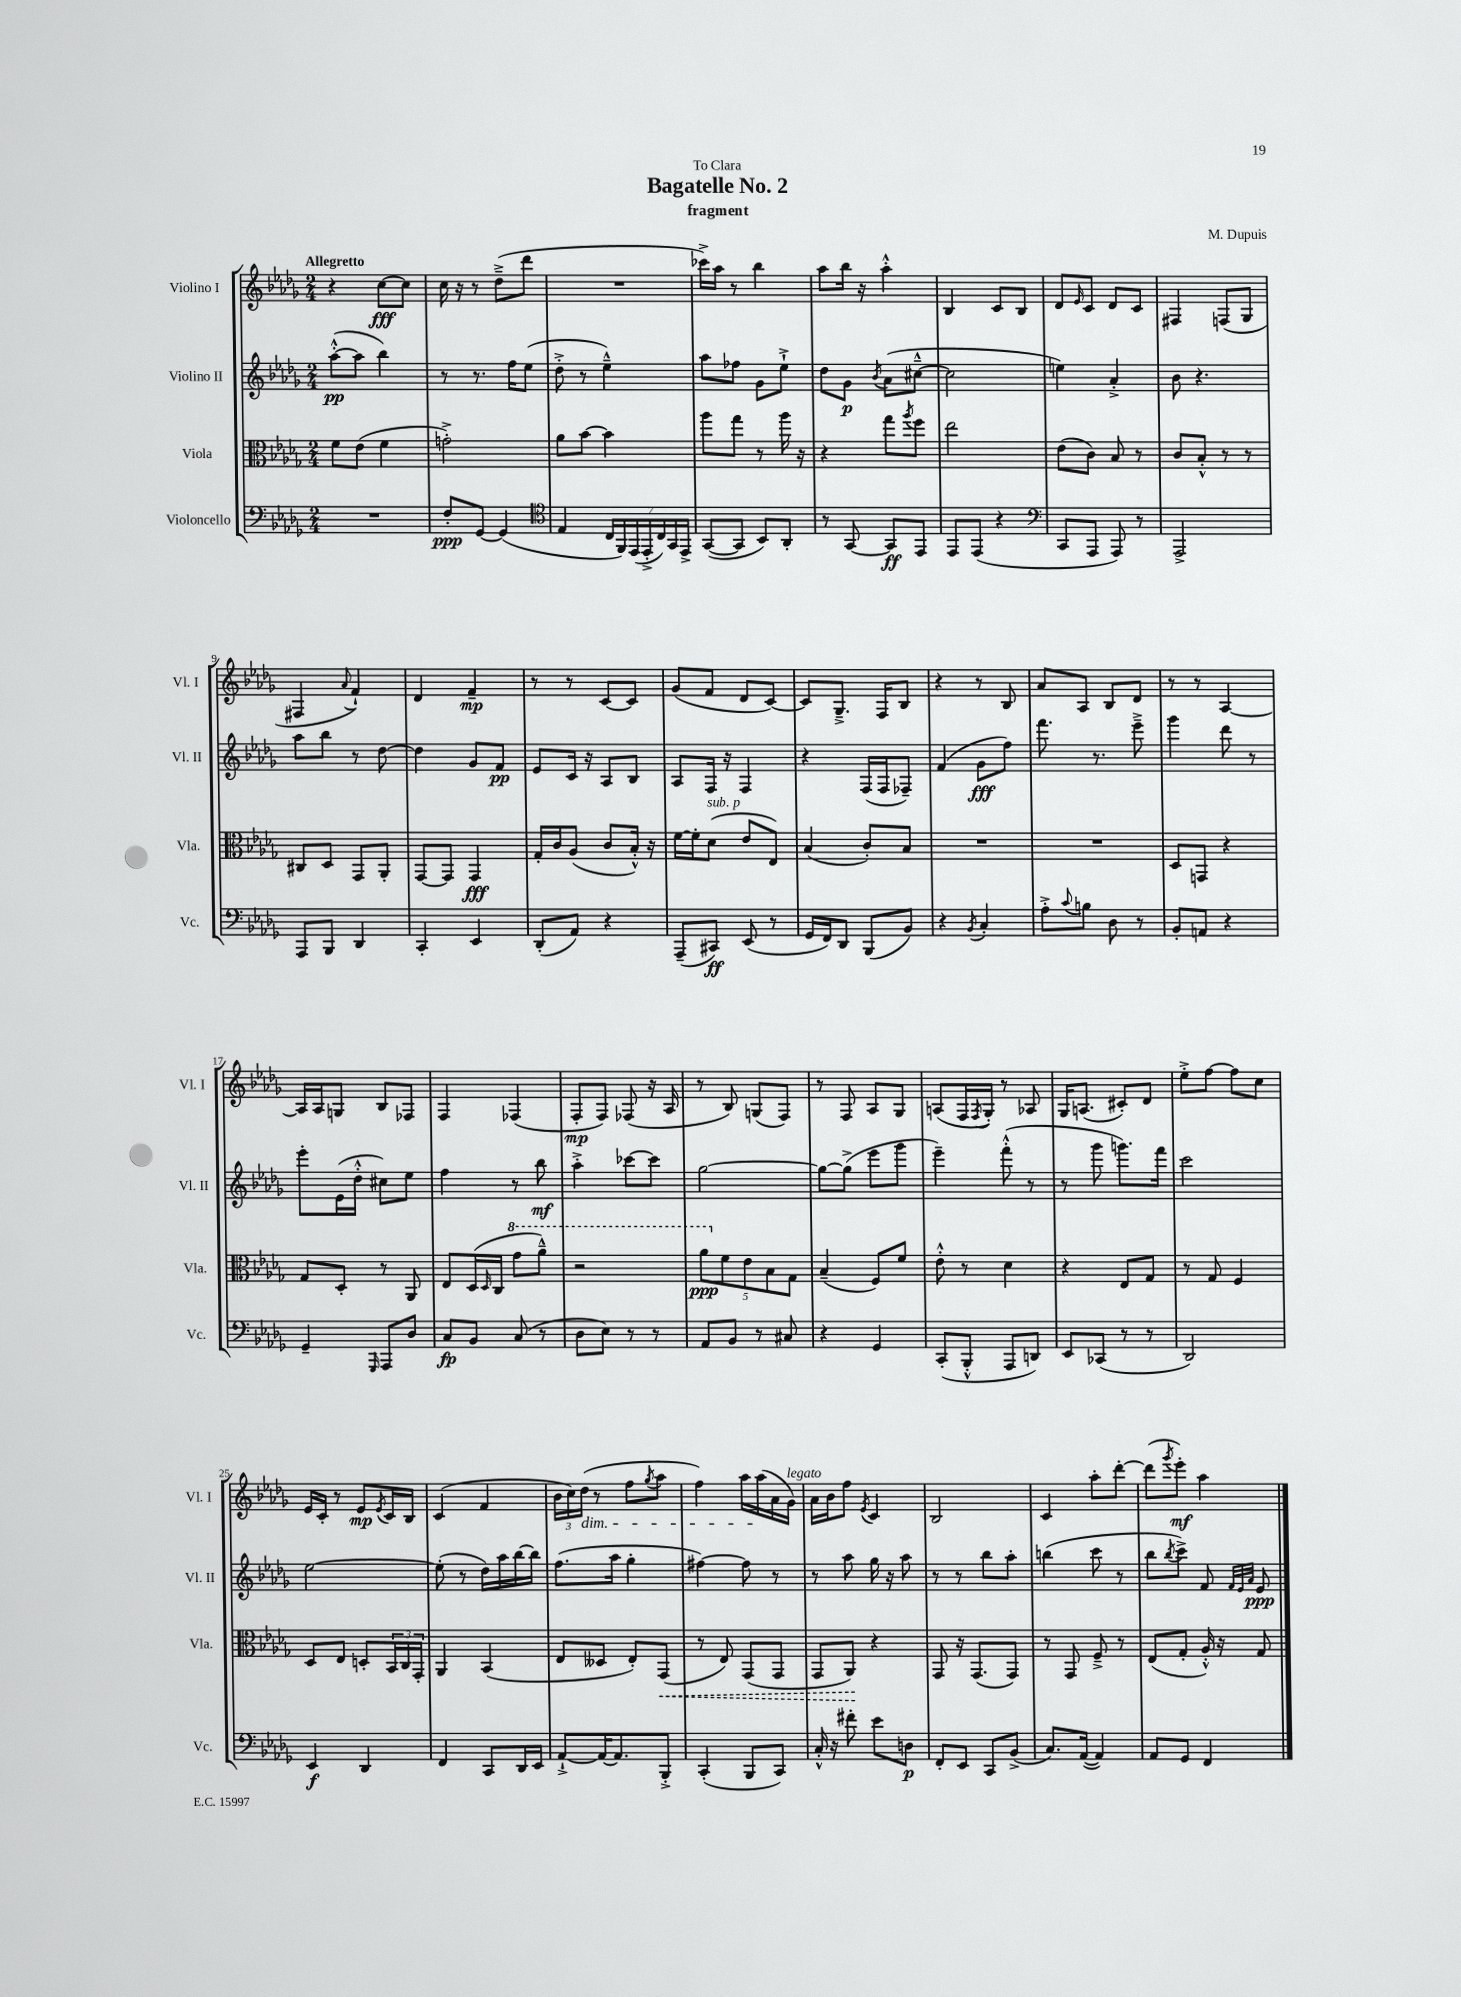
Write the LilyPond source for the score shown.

\header { title = "Bagatelle No. 2" composer = "M. Dupuis" subtitle = "fragment" dedication = "To Clara" }
<<
\new StaffGroup <<
\new Staff = "s0" \with { instrumentName = "Violino I" shortInstrumentName = "Vl. I" } {
    \clef treble \key des \major \numericTimeSignature \time 2/4 \tempo "Allegretto"
    r4 c''8~\fff c''8 |
    c''16 r16 r8 des''8--->( des'''8 |
    R2 |
    ces'''16->) aes''16 r8 bes''4 |
    aes''8 bes''16 r16 aes''4-.-^ |
    bes4 c'8 bes8 |
    des'8 \grace { ees'16 } c'8 des'8 c'8 |
    fis4 f8( ges8 |
    fis4 \appoggiatura { aes'8 } f'4-!) |
    des'4 f'4--\mp |
    r8 r8 c'8~ c'8 |
    ges'8( f'8 des'8 c'8~) |
    c'8 ges8.---> f16 bes8 |
    r4 r8 bes8 |
    aes'8 aes8 bes8 des'8 |
    r8 r8 aes4~ |
    aes16 aes16 g8 bes8 fes8 |
    f4 fes4( |
    f8-.\mp f8) fes8( r16 aes16 |
    r8 bes8) g8( f8) |
    r8 f8 aes8 ges8 |
    a8( f16 \acciaccatura { f8 } ges16-.) r8 aes8 |
    ges16 a8.( cis'8-.) des'8 |
    ees''8-.-> f''8~ f''8 c''8 |
    ees'16 c'16-. r8 ees'8\mp \acciaccatura { ees'8 } c'16 bes16 |
    c'4( f'4 |
    \tuplet 3/2 { bes'16 c''16) des''16\dim( } r8 f''8 \acciaccatura { ges''8 } aes''8 |
    f''4) aes''16 aes''16\!( aes'16 ges'16^\markup { \italic "legato" }) |
    aes'16 bes'16 f''8 \acciaccatura { ees'8 } c'4 |
    bes2 |
    c'4 aes''8-. des'''8~-. |
    des'''8( \acciaccatura { ges'''8 } ees'''8-.\mf) aes''4 \bar "|." |
}
\new Staff = "s1" \with { instrumentName = "Violino II" shortInstrumentName = "Vl. II" } {
    \clef treble \key des \major \numericTimeSignature \time 2/4
    aes''8~-.-^\pp( aes''8 bes''4) |
    r8 r8. f''16 ees''8( |
    des''8-.-> r8 ees''4---^) |
    aes''8 fes''8 ges'8 ees''8-!-> |
    des''8 ges'8\p \acciaccatura { bes'8 } aes'8( cis''8~---^ |
    cis''2 |
    e''4) aes'4-.-> |
    bes'8 r4. |
    aes''8 bes''8 r8 des''8~ |
    des''4 ges'8 f'8\pp |
    ees'8 c'16 r16 aes8 bes8 |
    aes8 f16 r16 f4 |
    r4 f16( f16 fes8--) |
    f'4( ges'8\fff f''8) |
    f'''8. r8. ees'''8---> |
    ges'''4 des'''8 r8 |
    ees'''8-. ees'16( des''16-.-^ cis''8) ees''8 |
    f''4 r8 bes''8\mf |
    aes''4-.-> ces'''8~ ces'''8 |
    ges''2~ |
    ges''8~ ges''8->( ees'''8 ges'''8 |
    ees'''4--) f'''8-.-^( r8 |
    r8 ges'''8 g'''8.) f'''16 |
    c'''2 |
    ees''2~ |
    ees''8-.( r8 des''16) aes''16 bes''16~ bes''16 |
    f''8.( aes''16 ges''4-. |
    fis''4~) fis''8 r8 |
    r8 aes''8 ges''16 r16 aes''8 |
    r8 r8 bes''8 aes''8-. |
    b''4( c'''8 r8 |
    bes''8 \acciaccatura { bes''8 } c'''8->) f'8 \grace { f'32 ees'32 aes'32 } ees'8\ppp \bar "|." |
}
\new Staff = "s2" \with { instrumentName = "Viola" shortInstrumentName = "Vla." } {
    \clef alto \key des \major \numericTimeSignature \time 2/4
    f'8 ees'8( f'4 |
    g'2-.->) |
    aes'8 bes'8~ bes'4 |
    aes''8 ges''8 r8 aes''16 r16 |
    r4 ges''8 \acciaccatura { aes''8 } f''8 |
    ees''2 |
    ees'8( c'8) bes8 r8 |
    c'8 bes8-.-^ r8 r8 |
    cis8 des8 ges,8 aes,8-. |
    ges,8~ ges,8 ges,4\fff |
    ges16-. c'16 aes8( c'8 bes16-.-^) r16 |
    f'16~ f'16-. des'8^\markup { \italic "sub. p" }( ees'8 ees8) |
    bes4( c'8-.) bes8 |
    R2 |
    R2 |
    des8 g,8 r4 |
    ges8 des8-. r8 aes,8 |
    ees8 des16( \grace { des16 } c16 \ottava #1 ges''8 aes''8---^) |
    r2 |
    \tuplet 5/4 { aes''8\ppp \ottava #0 f'8 ees'8 bes8 ges8 } |
    bes4--( f8) f'8 |
    ees'8-.-^ r8 des'4 |
    r4 ees8 ges8 |
    r8 ges8 f4 |
    des8 ees8 d8-. \tuplet 3/2 { bes,16 c16 ges,16-. } |
    aes,4 bes,4( |
    ees8 deses8 ees8-.) \once \override Hairpin.style = #'dashed-line ges,8\<( |
    r8 ees8) ges,8( ges,8 |
    ges,8 aes,8\!) r4 |
    ges,8 r16 ges,8.( ges,8) |
    r8 ges,8 f8---> r8 |
    ees8( ges8-. aes16-.-^) r16 ges8 \bar "|." |
}
\new Staff = "s3" \with { instrumentName = "Violoncello" shortInstrumentName = "Vc." } {
    \clef bass \key des \major \numericTimeSignature \time 2/4
    R2 |
    f8-.\ppp ges,8~ ges,4( |
    \clef tenor ees4 \tuplet 7/4 { c16 f,16) ees,16( ees,16-.-> c16) ges,16 ees,16-> } |
    ges,8~( ges,8 bes,8) aes,8-. |
    r8 ges,8~ ges,8\ff ees,8 |
    ees,8 ees,8( r4 |
    \clef bass c,8 aes,,8 aes,,8) r8 |
    aes,,2-> |
    aes,,8 bes,,8 des,4 |
    c,4-. ees,4 |
    des,8-.( aes,8) r4 |
    aes,,8--( cis,8\ff) ees,8( r8 |
    ges,16 f,16) des,8 bes,,8( bes,8) |
    r4 \acciaccatura { bes,8 } c4-. |
    aes8-.-> \appoggiatura { c'8 } b8 des8 r8 |
    bes,8-. a,8 r4 |
    ges,4-- \grace { ges,,16 } aes,,8 des8 |
    c8\fp bes,8 c8( r8 |
    des8 ees8) r8 r8 |
    aes,8 bes,8 r8 cis8 |
    r4 ges,4 |
    c,8-.( bes,,8-.-^ aes,,8 d,8) |
    ees,8 ces,8( r8 r8 |
    des,2) |
    ees,4\f des,4 |
    f,4 c,8 des,16 ees,16 |
    aes,8~-!-> aes,16~ aes,8. bes,,8-.-> |
    c,4-.( bes,,8 c,8) |
    c16-.-^ r16 fis'8-. ees'8 d8\p |
    f,8-. ees,8 c,8 bes,8->( |
    c8.) aes,16~( aes,4) |
    aes,8 ges,8 f,4 \bar "|." |
}
>>
>>
